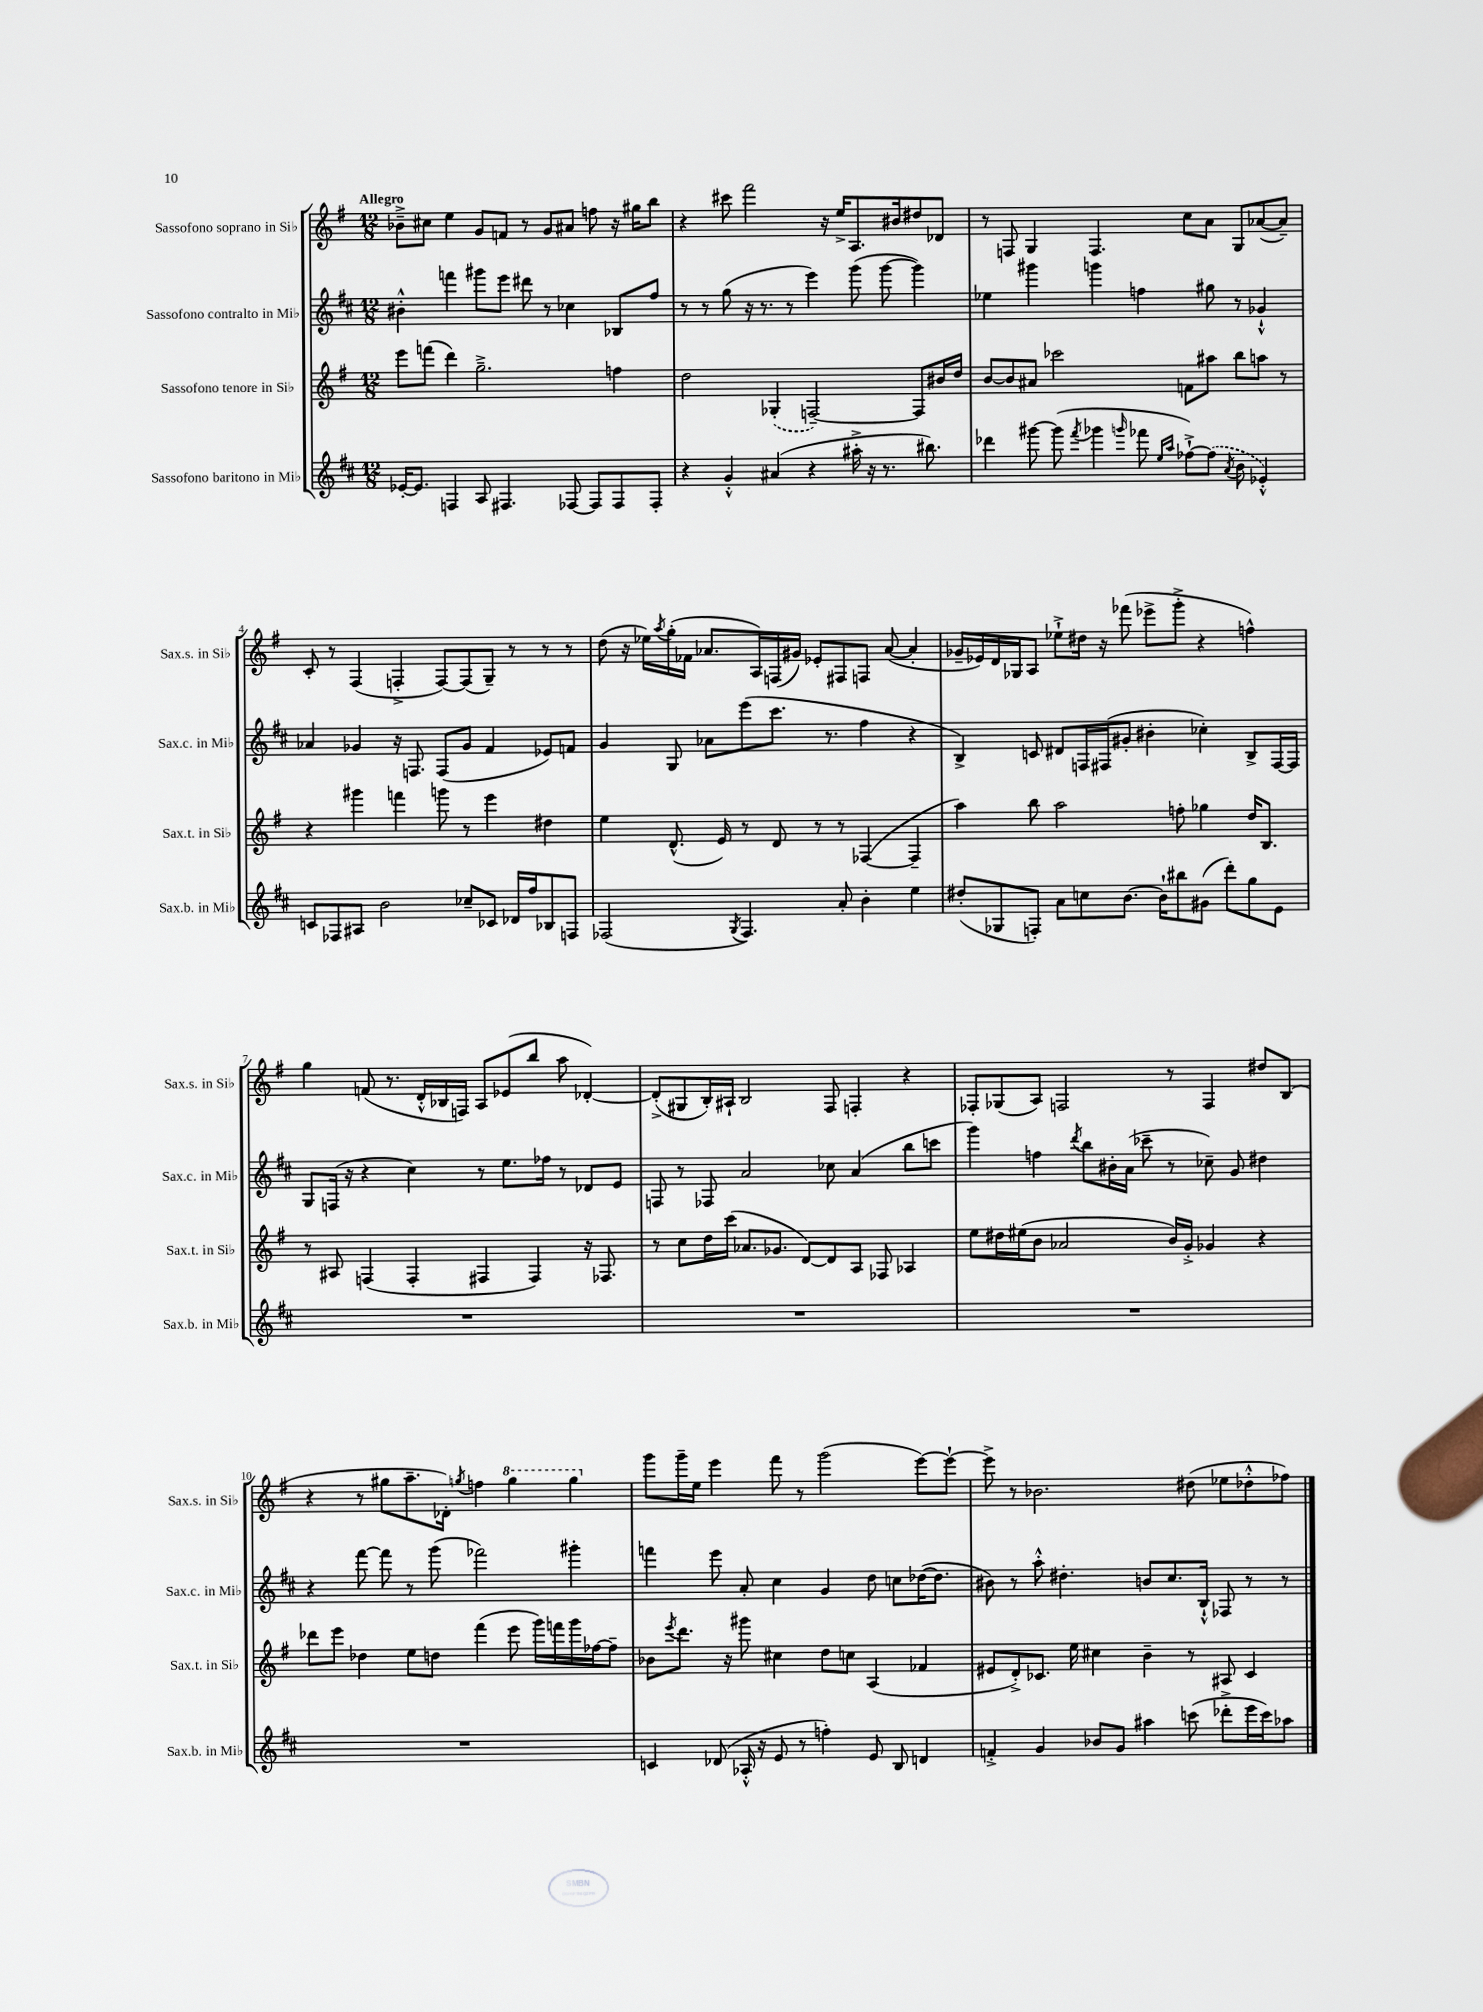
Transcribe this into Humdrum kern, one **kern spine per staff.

**kern	**kern	**kern	**kern
*staff4	*staff3	*staff2	*staff1
*clefG2	*clefG2	*clefG2	*clefG2
*k[f#c#]	*k[f#]	*k[f#c#]	*k[f#]
*M12/8	*M12/8	*M12/8	*M12/8
[16e-'	8eee	4b#'^^	8b-~^
8.e-]	.	.	.
.	(8fff	.	8cc#
4F	4ddd)	4fff	4ee
8A	2.gg~^	8ggg#	8g
4.F#	.	8eee	8f
.	.	8ddd#	8r
.	.	8r	8g
[8F-	.	4cc-	8a#
8F-]	.	.	8ff
8F-	4ff	8B-	16r
.	.	.	16gg#
8F-'	.	8ff#	8bb
=	=	=	=
4r	2dd	8r	4r
.	.	8r	.
4g'^^	.	(8gg	8ccc#
.	.	16r	2fff#
.	.	8.r	.
(4a#	(4G-'	.	.
.	.	8r	.
4r	[2F~)	4eee)	.
.	.	.	16r
.	.	.	16ee^
16aa#'^	.	(8ggg	8.A
16r	.	.	.
8.r	.	[8ggg	.
.	.	.	16b#
.	8F]	4ggg])	8dd#
8.bb#)	.	.	.
.	16b#	.	8d-
.	16dd	.	.
=	=	=	=
4ddd-	[8b	4ee-	8r
.	8b]	.	8F
[8ggg#	8a#	4ggg#	4G
(8ggg#]	2ccc-	.	.
8qfff#	.	.	.
4ggg-	.	4ggg	4.F
16qqggg	.	.	.
8fff-	.	4ff	.
16qqee	.	.	.
16qqaa	.	.	.
[8ff-`^)	8f	.	8cc
(8ff-]	8aa#	8gg#	8a
8qa	.	.	.
8b	8bb	8r	8G
4e-'^^)	8aa	4g-`^^	([8a-
.	8r	.	8a-~])
=	=	=	=
8c	4r	4a-	8c'
8F-	.	.	8r
8A#	4ggg#	4g-	(4F#
2b	.	.	.
.	4fff	16r	4F'^
.	.	8.F	.
.	8ggg	(8F	[8F)
8cc-~	8r	8g-	(8F]
8c-	4eee	4f#	8G~)
16d-	.	.	8r
16ff#	.	.	.
8B-	4dd#	8e-)	8r
8F	.	8f	8r
=	=	=	=
(2F-	4ee	4g	(8dd
.	.	.	16r
.	.	.	16ee-)
.	.	.	8qaa
.	(8.d^^	8G	(16gg'
.	.	.	16f-
.	.	8a-	8.a-
.	16e)	.	.
8qG	.	.	.
4.F-)	8r	(8eee	.
.	.	.	16A)
.	8d	8.ccc#	(16F
.	.	.	16g#)
.	8r	.	8e-'
.	.	8.r	.
8a'	8r	.	8F#
4b'	([4F-	4ff#	8F
.	.	.	([8a-
4ee	4F-~]	4r	4a-']
=	=	=	=
(8dd#'	4aa)	4B^)	16g-~
.	.	.	16e-)
8G-	.	.	16d
.	.	.	16G-
8F')	8bb	8c	8A
8a	2aa	8d#	8ee-`^
8cc	.	16F	16dd#
.	.	(16F#	16r
[8.b	.	8g#'	(8fff-
.	.	4b#'	8eee-^
16b`]	.	.	.
8bb#	8ff'	.	8ggg'^
(8g#	4gg-	4cc-')	4r
8ddd')	.	.	.
8gg	16dd	8B^	4ff^^)
.	8.B	.	.
8e	.	[16F#	.
.	.	16F#]	.
=	=	=	=
1.r	8r	8G	4gg
.	8A#	(16F	.
.	.	16r	.
.	(4F	4r	(8f
.	.	.	8.r
.	4F'	4cc#)	.
.	.	.	16d'^^
.	.	.	16B-
.	.	.	16F)
.	4F#	8r	8A
.	.	8.ee	(8e-
.	4F#)	.	8bb
.	.	16ff-	.
.	.	8r	8aa
.	16r	8d-	[4d-')
.	8.F-	.	.
.	.	8e	.
=	=	=	=
1.r	8r	8F	(8d-'^]
.	8cc	8r	8G#
.	16dd	8F-	16B')
.	(16ccc	.	16A#`
.	8.a-	2a	2B
.	8.g-	.	.
.	[8d)	.	.
.	8d]	8cc-	8F#
.	8A	(4a	4F'
.	8F-	.	.
.	4A-	8bb	4r
.	.	8ccc	.
=	=	=	=
1.r	8ee	4ggg)	8F-'
.	16dd#	.	(8G-
.	(16ee#	.	.
.	8b	4ff	8A)
.	2a-	.	2F
.	.	8qddd	.
.	.	8bb	.
.	.	16b#'	.
.	.	(16a	.
.	.	8ccc-~	.
.	16b)	8r	8r
.	16g'^	.	.
.	4g-	8cc-~)	4F
.	.	8g	.
.	4r	4dd#	8dd#
.	.	.	(8B
=	=	=	=
1.r	8ddd-	4r	4r
.	8eee	.	.
.	4dd-	[8fff#	8r
.	.	8fff#]	8gg#
.	8ee	8r	8.aa~
.	8dd	(8ggg	.
.	.	.	16d-')
.	.	.	8qgg
.	(4fff#	2fff-)	4ff
.	8eee	.	4ggg
.	16ggg)	.	.
.	16fff	.	.
.	16ggg	4ggg#'	4ggg
.	[16ff-	.	.
.	8ff-~]	.	.
=	=	=	=
4c	8b-	4fff	8ggg
.	8qeee	.	.
.	8.ddd	.	16ggg~
.	.	.	16ee
(8d-	.	8eee	4eee
.	16r	.	.
16A-'^^	8ggg#	8a'	.
16r	.	.	.
8e	4cc#	4cc#	8fff#
8r	.	.	8r
4ff')	8dd	4g	(2ggg
.	8cc	.	.
8e	(4A	8dd	.
8B	.	8cc	.
4d	4f-	([16dd-	[8eee)
.	.	8.dd-]	.
.	.	.	8eee`_
=	=	=	=
4f'^	8e#	8b#)	8eee^]
.	8d'^)	8r	8r
4g	8.c-	8aa'^^	2.b-
.	.	4.dd#'	.
.	16ee	.	.
8b-	4cc#	.	.
8g	.	.	.
4aa#	4b~	8b	.
.	.	8.cc#	.
(8ccc	8r	.	(8dd#
.	.	16B`^^	.
8ddd-'^	8A#	8F-	8ee-
16eee	4c-	8r	8dd-'^^
16ccc)	.	.	.
8aa-	.	8r	8ff-)
==	==	==	==
*-	*-	*-	*-
